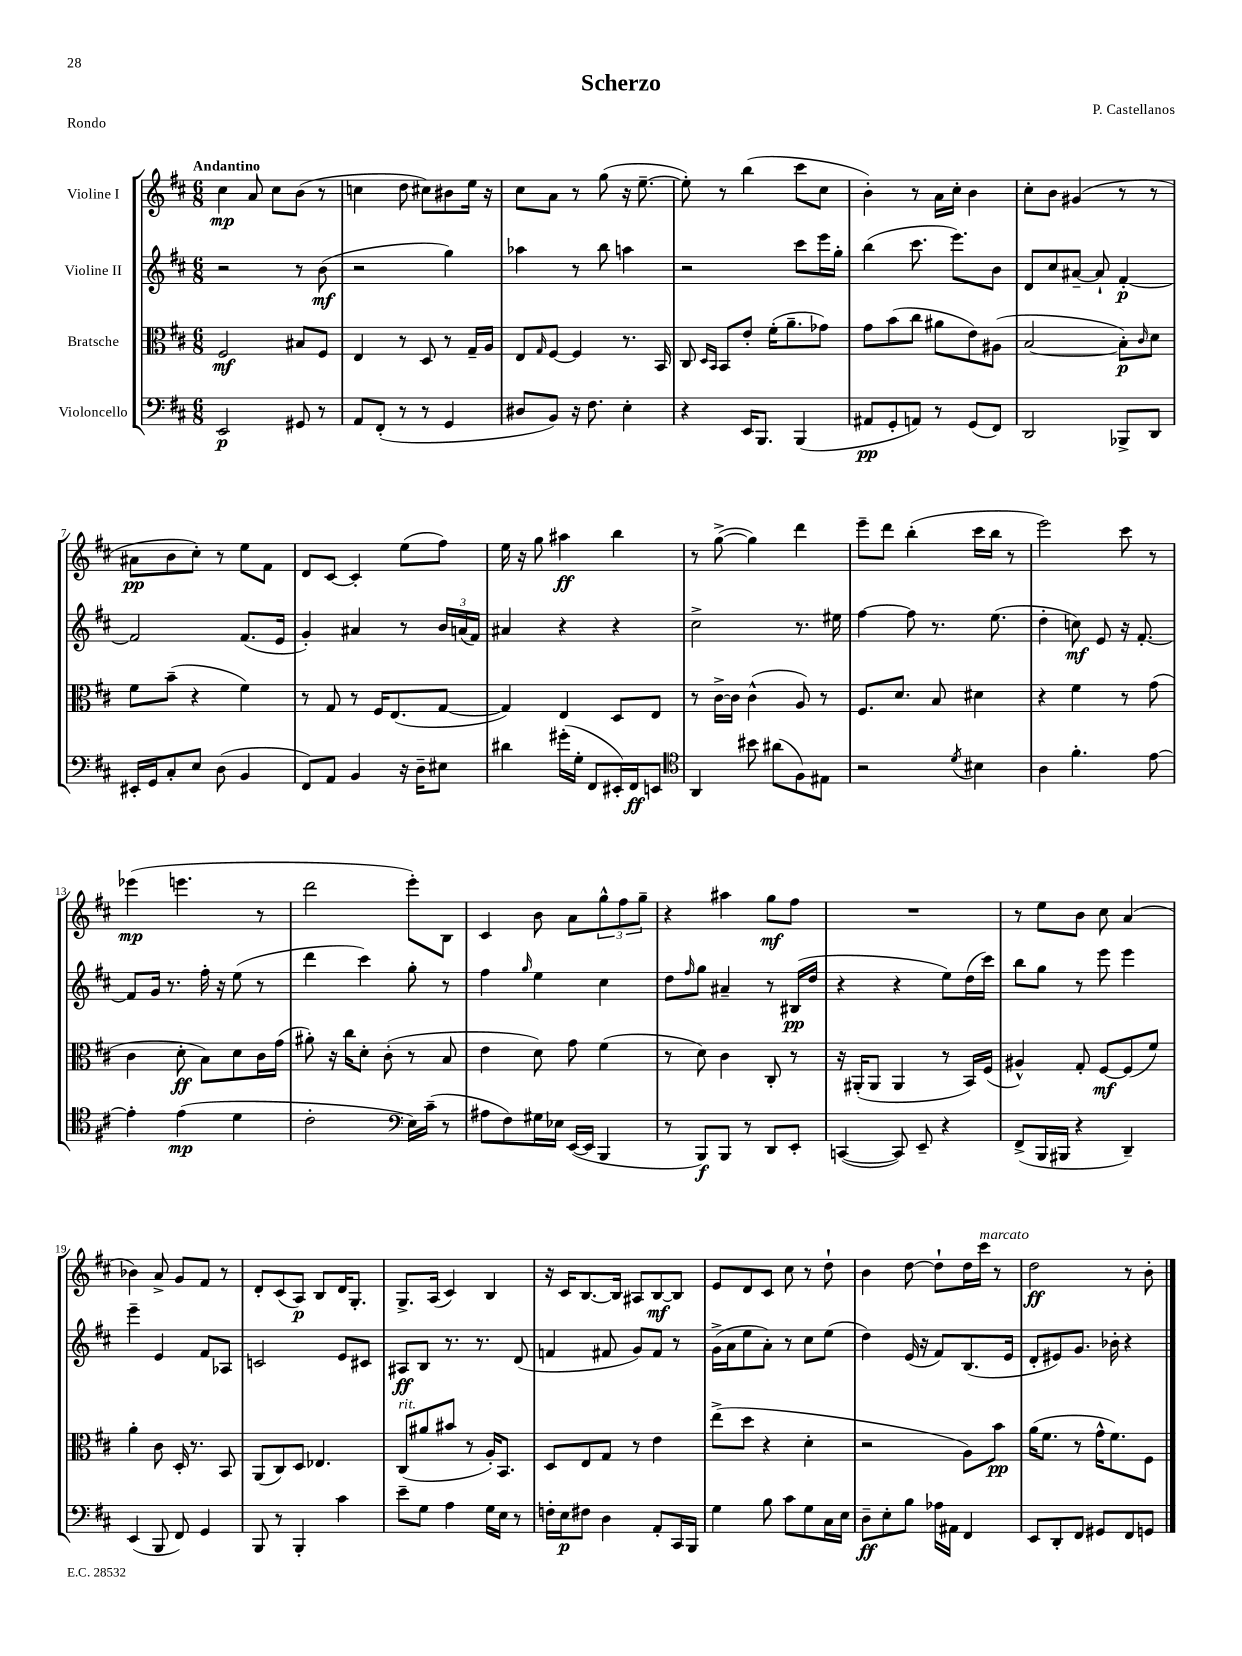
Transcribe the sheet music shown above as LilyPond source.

\header { title = "Scherzo" composer = "P. Castellanos" piece = "Rondo" }
<<
\new StaffGroup <<
\new Staff = "s0" \with { instrumentName = "Violine I" } {
    \clef treble \key d \major \numericTimeSignature \time 6/8 \tempo "Andantino"
    cis''4\mp a'8 cis''8 b'8( r8 |
    c''4 d''8 cis''8) bis'8 e''16 r16 |
    cis''8 a'8 r8 g''8( r16 e''8.~-- |
    e''8-.) r8 b''4( cis'''8 cis''8 |
    b'4-.) r8 a'16 cis''16-. b'4 |
    cis''8-. b'8 gis'4( r8 r8 |
    ais'8\pp b'8 cis''8-.) r8 e''8 fis'8 |
    d'8 cis'8~ cis'4-. e''8( fis''8) |
    e''16 r16 g''8 ais''4\ff b''4 |
    r8 g''8~->( g''4) d'''4 |
    e'''8-- d'''8 b''4-.( cis'''16 b''16 r8 |
    e'''2) cis'''8 r8 |
    ees'''4\mp( e'''4. r8 |
    d'''2 e'''8-.) b8 |
    cis'4 b'8 a'8 \tuplet 3/2 { g''8-^ fis''8 g''8-- } |
    r4 ais''4 g''8\mf fis''8 |
    R2. |
    r8 e''8 b'8 cis''8 a'4( |
    bes'4) a'8-> g'8 fis'8 r8 |
    d'8-. cis'8( a8\p) b8 d'16 g8.-. |
    g8.-> a16( cis'4) b4 |
    r16 cis'16 b8.~ b16 ais8 b8~\mf b8 |
    e'8 d'8 cis'8 cis''8 r8 d''8-! |
    b'4 d''8~ d''8-! d''16 cis'''16^\markup { \italic "marcato" } r8 |
    d''2\ff r8 b'8-. \bar "|." |
}
\new Staff = "s1" \with { instrumentName = "Violine II" } {
    \clef treble \key d \major \numericTimeSignature \time 6/8
    r2 r8 b'8\mf( |
    r2 g''4) |
    aes''4 r8 b''8 a''4 |
    r2 cis'''8 e'''16 g''16-. |
    b''4( cis'''8. e'''8.) b'8 |
    d'8 cis''8 ais'8~-- ais'8-! fis'4~-.\p |
    fis'2 fis'8.( e'16 |
    g'4-.) ais'4 r8 \tuplet 3/2 { b'16 a'16( fis'16) } |
    ais'4 r4 r4 |
    cis''2-> r8. eis''16 |
    fis''4~ fis''8 r8. e''8.( |
    d''4-. c''8\mf) e'8 r16 fis'8.~-. |
    fis'8 g'16 r8. fis''16-. r16 e''8( r8 |
    d'''4 cis'''4) g''8-. r8 |
    fis''4 \grace { g''16 } e''4 cis''4 |
    d''8 \grace { fis''16 } g''8 ais'4-- r8 bis16\pp( d''16 |
    r4 r4 e''8) d''16( cis'''16) |
    b''8 g''8 r8 e'''8 e'''4 |
    e'''4-- e'4 fis'8 aes8 |
    c'2 e'8 cis'8 |
    ais8\ff b8 r8. r8. d'8( |
    f'4 fis'8 g'8) fis'8 r8 |
    g'16->( a'16 e''8 a'8-.) r8 cis''8 e''8( |
    d''4) e'16( r16 fis'8) b8.( e'16 |
    d'8-. eis'8) g'8. bes'16-. r4 \bar "|." |
}
\new Staff = "s2" \with { instrumentName = "Bratsche" } {
    \clef alto \key d \major \numericTimeSignature \time 6/8
    fis2\mf bis8 fis8 |
    e4 r8 d8 r8 g16-- a16 |
    e8 \grace { g16 } fis8~ fis4 r8. b,16 |
    cis8 \grace { d16 b,16 } b,8 e'8-. fis'16-.( a'8.-- ges'8) |
    g'8 b'8( cis''8 ais'8 e'8) ais8( |
    b2~ b8-.\p) \grace { cis'16 } d'8 |
    fis'8 b'8--( r4 fis'4) |
    r8 g8 r8 fis16 e8.( g8~ |
    g4) e4 d8 e8 |
    r8 cis'16~-> cis'16 cis'4-^( a8) r8 |
    fis8. d'8. b8 dis'4 |
    r4 fis'4 r8 g'8( |
    cis'4 d'8-.\ff b8) d'8 cis'16 g'16( |
    ais'8-.) r16 cis''16 d'8-. cis'8-.( r8 b8 |
    e'4 d'8) g'8 fis'4( |
    r8 d'8) cis'4 cis8-. r8 |
    r16 ais,16-.( ais,8 ais,4 r8 b,16) fis16( |
    ais4-^) g8-. fis8~\mf fis8( fis'8) |
    a'4-. cis'8 d16-. r8. b,8 |
    a,8( cis8) d8 ees4. |
    cis8^\markup { \italic "rit." }( ais'8 bis'8 r8 a16-.) b,8. |
    d8 e8 g8 r8 e'4 |
    e''8->( d''8 r4 d'4-. |
    r2 a8) b'8\pp |
    a'16( fis'8. r8 g'16-^ fis'8.) fis8 \bar "|." |
}
\new Staff = "s3" \with { instrumentName = "Violoncello" } {
    \clef bass \key d \major \numericTimeSignature \time 6/8
    e,2\p gis,8 r8 |
    a,8 fis,8-.( r8 r8 g,4 |
    dis8 b,8) r16 fis8. e4-. |
    r4 e,16 b,,8. b,,4( |
    ais,8\pp g,8-. a,8) r8 g,8( fis,8) |
    d,2 bes,,8-> d,8 |
    eis,16-. g,16 cis8-. e8 d8( b,4 |
    fis,8) a,8 b,4 r16 d16-- eis8 |
    dis'4 gis'16-.( g16-. fis,8 eis,16-.) fis,16\ff e,8 |
    \clef tenor a,4 bis'8 ais'8( fis8) eis8 |
    r2 \acciaccatura { d'8 } bis4 |
    a4 fis'4.-. e'8~ |
    e'4-. e'4\mp( d'4 |
    cis'2-. \clef bass e16) cis'16--( r8 |
    ais8 fis8) gis16 ees16 e,16~( e,16 b,,4 |
    r8 b,,8\f) b,,8 r8 d,8 e,8-. |
    c,4~( c,8) e,8-- r4 |
    fis,8->( b,,16 bis,,16 r4 d,4--) |
    e,4( b,,8 fis,8) g,4 |
    b,,8 r8 b,,4-. cis'4 |
    e'8-- g8 a4 g16 e16 r8 |
    f16-. e16\p fis8 d4 a,8-. cis,16 b,,16 |
    g4 b8 cis'8 g8 cis16 e16 |
    d8--\ff e8-. b8 aes16 ais,16 fis,4 |
    e,8 d,8-. fis,8 gis,8 fis,8 g,8 \bar "|." |
}
>>
>>
